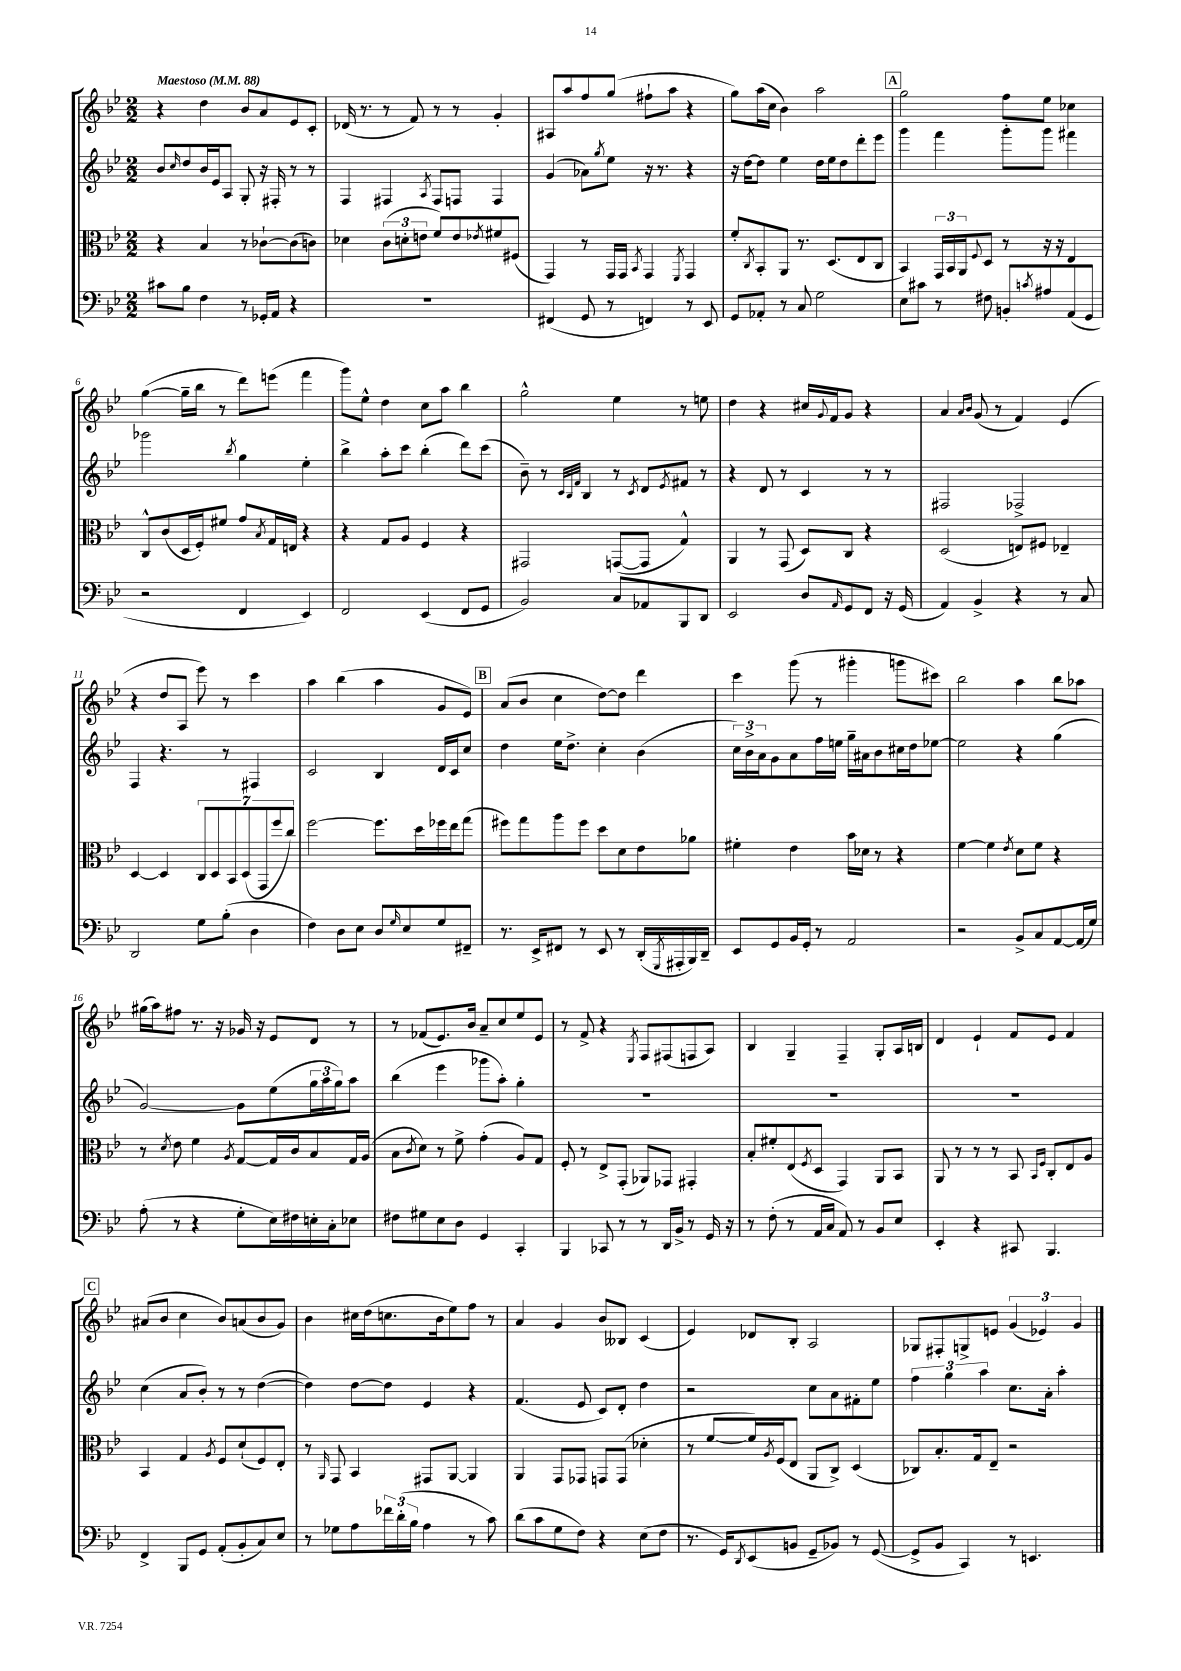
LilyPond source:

<<
\new StaffGroup <<
\new Staff = "s0" {
    \clef treble \key bes \major \numericTimeSignature \time 2/2 \tempo "Maestoso" 4 = 88
    r4 d''4 bes'8 a'8 ees'8 c'8-. |
    des'16( r8. r8 f'8) r8 r8 g'4-. |
    ais8 a''8 f''8 g''8( fis''8-! a''8 r4 |
    g''8) a''16( c''16 bes'4) a''2 |
    \mark \markup { \box "A" } g''2 f''8 ees''8 ces''4 |
    g''4~( g''16-- bes''16 r8 d'''8) e'''8( f'''4 |
    g'''8) ees''8-^ d''4 c''8 a''8 bes''4 |
    g''2-^ ees''4 r8 e''8 |
    d''4 r4 cis''16 \appoggiatura { g'8 } f'16 g'8 r4 |
    a'4 \grace { a'16 bes'16 } g'8( r8 f'4) ees'4( |
    r4 d''8 a8 ees'''8) r8 c'''4 |
    a''4 bes''4( a''4 g'8 ees'8) |
    \mark \markup { \box "B" } a'8( bes'8 c''4 d''8~) d''8 d'''4 |
    c'''4 g'''8( r8 gis'''4-. g'''8 cis'''8) |
    bes''2 a''4 bes''8 aes''8 |
    gis''16( a''16) fis''8 r8. r16 ges'16 r16 ees'8 d'8 r8 |
    r8 fes'8( ees'8.) bes'16 a'8-- c''8 ees''8 ees'8 |
    r8 f'8-> r4 \acciaccatura { ees8 } f8 fis8( f8 a8) |
    bes4 g4-- f4-- g8-. a16 b16 |
    d'4 ees'4-! f'8 ees'8 f'4 |
    \mark \markup { \box "C" } ais'8( bes'8 c''4 bes'8) a'8( bes'8 g'8) |
    bes'4 cis''16 d''16( c''8. bes'16 ees''8) f''8 r8 |
    a'4 g'4 bes'8 beses8 c'4( |
    ees'4) des'8 bes8-. a2 |
    ges8 fis8-. g8-> e'8 \tuplet 3/2 { g'4( ees'4) g'4 } \bar "|." |
}
\new Staff = "s1" {
    \clef treble \key bes \major \numericTimeSignature \time 2/2
    bes'8 \grace { c''16 } d''8 bes'16 ees'16 a8 g8-. r16 fis16-. r8 r8 |
    f4 fis4 \acciaccatura { a8 } fis8 f8 f4 |
    g'4( aes'8) \acciaccatura { g''8 } ees''8 r16 r8. r4 |
    r16 d''16~ d''8 ees''4 d''16 ees''16 d''8 d'''8-. ees'''8 |
    \mark \markup { \box "A" } g'''4 f'''4 g'''8-. g'''8 fis'''4 |
    ges'''2 \acciaccatura { bes''8 } g''4 ees''4-. |
    bes''4-> a''8-. c'''8 bes''4-.( d'''8) c'''8( |
    bes'8--) r8 \grace { c'32 bes32 f'32 } bes4 r8 \acciaccatura { c'8 } d'8 \acciaccatura { ees'8 } fis'8 r8 |
    r4 d'8 r8 c'4 r8 r8 |
    fis2 fes2-> |
    f4 r4. r8 fis4 |
    c'2 bes4 d'16 c'16 c''8 |
    \mark \markup { \box "B" } d''4 ees''16 d''8.-> c''4-. bes'4( |
    \tuplet 3/2 { c''16) bes'16-> a'16 } g'8 a'8 f''16 e''16 g''16-- ais'16 bes'8 cis''16 d''16 ees''8~ |
    ees''2 r4 g''4( |
    g'2~) g'8 ees''8( \tuplet 3/2 { g''16 a''16 g''16) } a''8 |
    bes''4( ees'''4 ges'''8 a''8-.) g''4-. |
    R1 |
    R1 |
    R1 |
    \mark \markup { \box "C" } c''4( a'8 bes'8-.) r8 r8 d''4~( |
    d''4) d''8~ d''8 ees'4 r4 |
    f'4.( ees'8 c'8) d'8-. d''4 |
    r2 c''8 a'8 fis'8-. ees''8 |
    \tuplet 3/2 { f''4 g''4 a''4 } c''8. a'16-. a''4-. \bar "|." |
}
\new Staff = "s2" {
    \clef alto \key bes \major \numericTimeSignature \time 2/2
    r4 bes4 r8 ces'8~-! ces'8( c'8) |
    des'4 \tuplet 3/2 { c'8( d'8-. e'8 } f'8) e'8 \acciaccatura { ees'8 } fis'8 fis8( |
    g,4) r8 g,16 g,16 \acciaccatura { bes,8 } g,4 \acciaccatura { f,8 } g,4 |
    f'8-. \acciaccatura { c8 } bes,8-. a,8 r8. d8.( ees8 c8 |
    \mark \markup { \box "A" } bes,4) \tuplet 3/2 { g,16 bes,16 a,16 } \appoggiatura { f8 } d8 r8 r16 r16 ees4 |
    c8-^ c'8( d16 f16-.) fis'8 g'8 \acciaccatura { bes8 } g16 e16 r4 |
    r4 g8 a8 f4 r4 |
    gis,2 g,8~( g,8 g4-^) |
    a,4 r8 g,8( d8) c8 r4 |
    d2( e8) fis8 ees4-- |
    d4~ d4 \tuplet 7/4 { c8 d8 bes,8 d8( g,8 f''8 c''8) } |
    f''2~ f''8. d''16 fes''16 ees''16 g''8( |
    \mark \markup { \box "B" } fis''8) g''8 a''8 fis''8 d''8 d'8 ees'8 aes'8 |
    fis'4-. ees'4 bes'16 des'16 r8 r4 |
    f'4~ f'4 \acciaccatura { ees'8 } d'8 f'8 r4 |
    r8 \acciaccatura { d'8 } ees'8 f'4 \acciaccatura { a8 } g8~ g16 c'16 bes8 g16 a16( |
    bes8 \acciaccatura { c'8 } d'8) r8 f'8-> g'4-.( a8) g8 |
    f8-. r8 ees8-> g,8-.( aes,8) ges,8 gis,4-. |
    bes8-. fis'8-. ees8( \acciaccatura { f8 } d8 g,4) a,8 bes,8 |
    a,8 r8 r8 r8 bes,8 \grace { bes,16 f16 } c8-. ees8 a8 |
    \mark \markup { \box "C" } bes,4 g4 \acciaccatura { a8 } f8 d'8-!( f8) ees8-. |
    r8 \grace { a,16 } g,8 bes,4 gis,8 a,8~ a,4 |
    a,4 g,8 ges,8 g,8 g,8( des'4-. |
    r8 f'8~ f'16) \acciaccatura { a8 } f16( ees8 a,8 c8->) d4( |
    ces8) bes8.-. g16 ees8-- r2 \bar "|." |
}
\new Staff = "s3" {
    \clef bass \key bes \major \numericTimeSignature \time 2/2
    cis'8 bes8 f4 r8 ges,16-. a,16 r4 |
    R1 |
    fis,4( g,8 r8 f,4) r8 ees,8 |
    g,8 aes,8-. r8 c8 g2 |
    \mark \markup { \box "A" } ees8 cis'8 r8 fis8 b,8-. \acciaccatura { c'8 } ais8 a,8( g,8 |
    r2 f,4 ees,4) |
    f,2 ees,4( f,8 g,8 |
    bes,2) c8 aes,8 bes,,8 d,8 |
    ees,2 d8 \grace { a,16 } g,8 f,8 r16 g,16( |
    a,4) bes,4-> r4 r8 c8 |
    d,2 g8 bes8-.( d4 |
    f4) d8 ees8 d8 \grace { g16 } ees8 g8 fis,8-- |
    \mark \markup { \box "B" } r8. ees,16-> fis,8 r8 ees,8 r8 d,16-.( \acciaccatura { g,,8 } ais,,16-. bes,,16) d,16-- |
    ees,8 g,8 bes,16 g,16-. r8 a,2 |
    r2 bes,8-> c8 a,8~ a,16( g16) |
    a8-.( r8 r4 g8-. ees16) fis16 e16-. c16-. ees8 |
    fis8 gis8 ees8 d8 g,4 c,4-. |
    bes,,4 ces,8 r8 r8 d,16 bes,16-> r8 g,16 r16 |
    r8 f8-.( r8 a,16 c16 a,8) r8 bes,8 ees8 |
    ees,4-. r4 cis,8 bes,,4. |
    \mark \markup { \box "C" } f,4-> bes,,8 g,8 a,8-.( bes,8-. c8) ees8 |
    r8 ges8 a8 \tuplet 3/2 { fes'16 d'16-.( bes16 } a4 r8 c'8) |
    d'8( c'8 g8 f8) r4 ees8( f8 |
    r8. g,16) \acciaccatura { d,8 } ees,8( b,8 g,8-- bes,8) r8 g,8~( |
    g,8-> bes,8 c,4) r8 e,4. \bar "|." |
}
>>
>>
